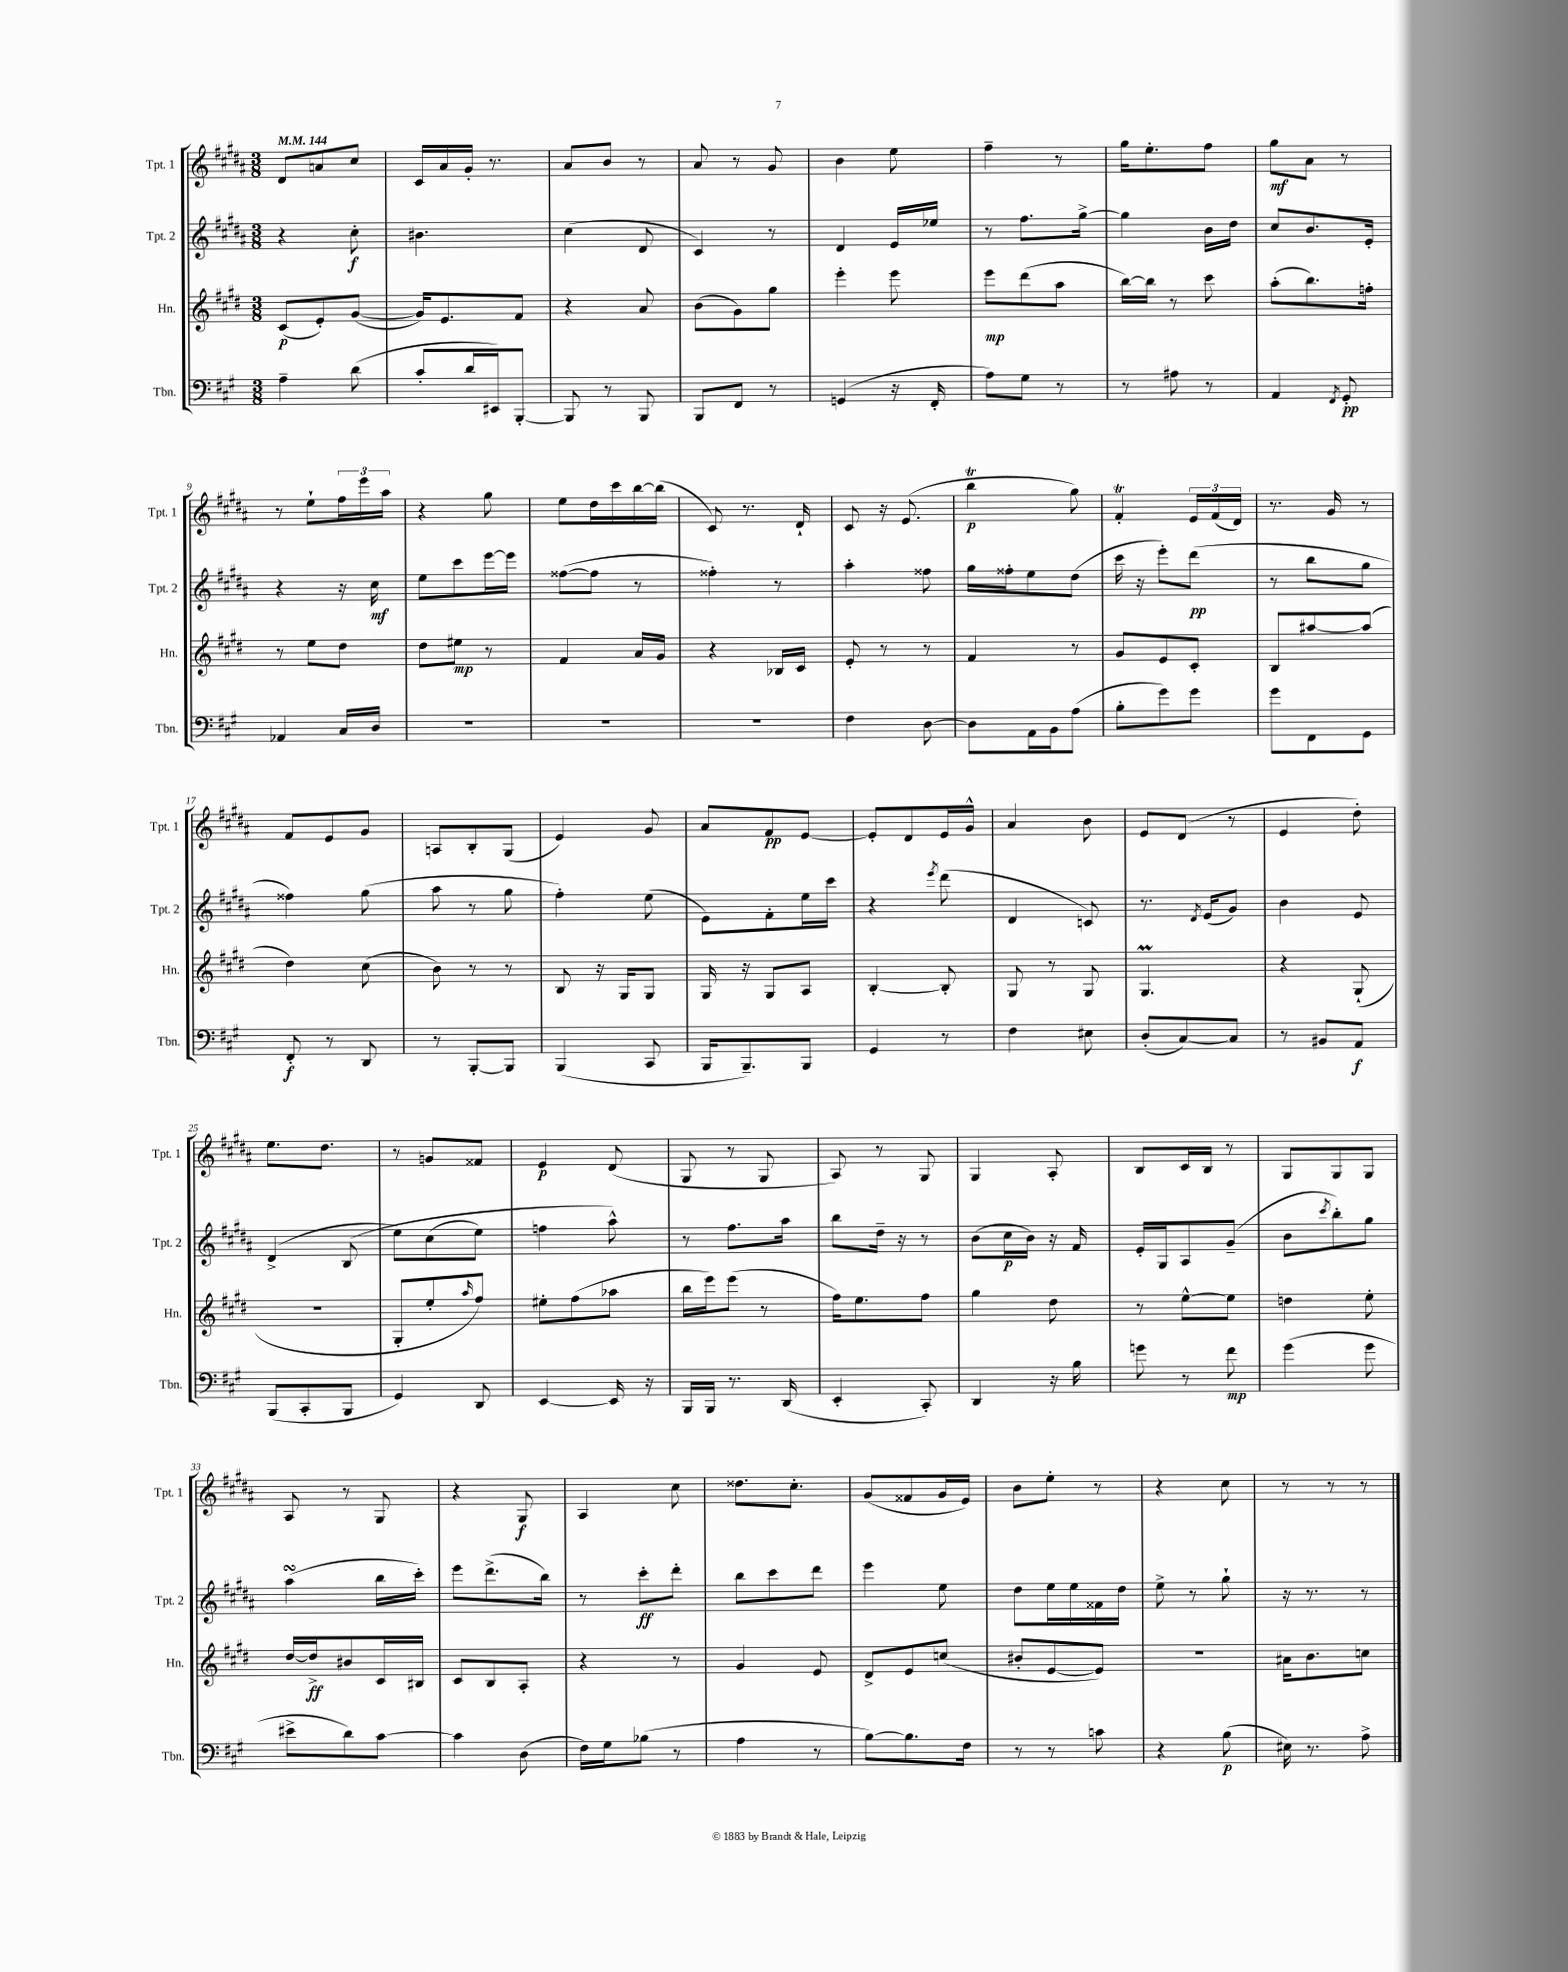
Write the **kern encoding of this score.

**kern	**kern	**kern	**kern
*staff4	*staff3	*staff2	*staff1
*clefF4	*clefG2	*clefG2	*clefG2
*k[f#c#g#]	*k[f#c#g#d#]	*k[f#c#g#d#a#]	*k[f#c#g#d#a#]
*M3/8	*M3/8	*M3/8	*M3/8
*MM144	*MM144	*MM144	*MM144
4A~\	(8c#/L	4r	8d#/L
.	8e'/)	.	8a/
(8d\	([8g#/J	8cc#'\	8cc#/J
=	=	=	=
8c#'/L	16g#/]LK)	4.b#\	16c#/LL
.	8.e/	.	16a#/
16d/L	.	.	16g#'/JJ
16EE#/J)	.	.	8.r
[8BBB'/J	8f#/J	.	.
=	=	=	=
8BBB/]	4r	(4cc#\	8a#/L
8r	.	.	8b/J
8BBB/	8a/	8d#/	8r
=	=	=	=
8BBB/L	(8b\L	4c#/)	8a#/
8FF#/J	8g#\)	.	8r
8r	8gg#\J	8r	8g#/
=	=	=	=
(4GG/	4eee'\	4d#/	4b\
16r	8eee\	16e/LL	8ee\
16FF#'/	.	16ee-/JJ	.
=	=	=	=
8A\L)	8eee\L	8r	4ff#~\
8G#\J	(8ddd#\	8.ff#\L	.
8r	8aa\J	.	8r
.	.	[16gg#^\Jk	.
=	=	=	=
8r	[16bb\LL)	4gg#\]	16gg#\LK
.	16bb\]JJ	.	8.ee'\
8A#\	8r	.	.
8r	8ccc#\	16b\LL	8ff#\J
.	.	16dd#\JJ	.
=	=	=	=
4AA/	(8aa'\L	8cc#/L	8gg#\L
.	8.bb\)	8.b/	8a#\J
8qFF#/	.	.	.
8GG#'/	.	.	8r
.	16ff'\Jk	16e'/Jk	.
=	=	=	=
4AA-/	8r	4r	8r
.	8ee\L	.	8ee`\L
16C#/LL	8dd#\J	16r	24ff#\L
.	.	.	24eee\
16D/JJ	.	16cc#\	.
.	.	.	24aa#\JJ
=	=	=	=
4.r	8dd#\L	8ee\L	4r
.	8ee#\J	8ccc#\	.
.	8r	[16eee\L	8gg#\
.	.	16eee\]JJ	.
=	=	=	=
4.r	4f#/	([8ff##\L	8ee\L
.	.	8ff##\]J	16dd#\L
.	.	.	16ccc#\
.	16a/LL	8r	[16bb\
.	16g#/JJ	.	(16bb\]JJ
=	=	=	=
4.r	4r	4ff##'\)	8c#/)
.	.	.	8.r
.	16B-/LL	8r	.
.	16c#/JJ	.	16d#`/
=	=	=	=
4F#\	8e'/	4aa#'\	8c#/
.	8r	.	16r
.	.	.	(8.e/
[8D\	8r	8ff##\	.
=	=	=	=
8D\]L	4f#/	16gg#\LL	4bb\
.	.	16ff##'\J	.
16AA\L	.	8ee\	.
16BB\J	.	.	.
(8A\J	8r	(8dd#\J	8gg#\)
=	=	=	=
8B'\L	8g#/L	16ccc#\	4f#'/
.	.	16r	.
8g#\)	8e/	8eee'\L)	.
8g#\J	8c#'/J	(8ddd#\J	24e/LL
.	.	.	(24f#/
.	.	.	24d#/JJ)
=	=	=	=
8g#\L	8B/L	8r	8.r
8FF#\	[8aa#/	8bb\L	.
.	.	.	16g#/
8GG#\J	(8aa#/]J	8gg#\J	8r
=	=	=	=
8FF#'/	4dd#\)	4ff##\)	8f#/L
8r	.	.	8e/
8DD/	(8cc#\	(8gg#\	8g#/J
=	=	=	=
8r	8b\)	8aa#\	8A/L
[8BBB'/L	8r	8r	8B'/
8BBB/]J	8r	8gg#\	(8G#/J
=	=	=	=
(4BBB/	8B/	4ff#'\)	4e/)
.	16r	.	.
.	16G#/LK	.	.
8CC#/	8G#/J	(8ee\	8g#/
=	=	=	=
16BBB/LK	16G#/	8e\L)	8a#/L
8.BBB~/)	16r	.	.
.	8G#/L	8f#'\	8f#/
8BBB/J	8A/J	16ee\L	[8e/J
.	.	16ccc#\JJ	.
=	=	=	=
4GG#/	[4B'/	4r	8e'/]L
.	.	.	8d#/
.	.	8qeee/	.
8r	8B'/]	(8ddd#\	16e/L
.	.	.	16g#^^/JJ
=	=	=	=
4F#\	8G#/	4d#/	4a#/
.	8r	.	.
8E#\	8G#/	8c/)	8b\
=	=	=	=
(8D'/L	4.G#/	8.r	8e/L
[8C#/)	.	.	(8d#/J
.	.	8qd#/	.
.	.	(16e/LK	.
8C#/]J	.	8g#/J)	8r
=	=	=	=
8r	4r	4b\	4e/
8BB#/L	.	.	.
8AA/J	(8G#`/	8e/	8dd#'\)
=	=	=	=
(8BBB/L	4.r	(4d#^/	8.ee\L
8CC#'/	.	.	.
.	.	.	8.dd#\J
8BBB/J	.	&(8B/	.
=	=	=	=
4GG#/)	8G#'/L	8ee\L)	8r
.	8ee'/	(8cc#\	8g/L
.	16qqaa/	.	.
8DD/	8ff#/J)	8ee\J)	8f##/J
=	=	=	=
[4EE/	8ee#'\L	4ff\	4e/
.	(8ff#\	.	.
16EE/]	8aa-\J	8aa#^^\&)	(8d#/
16r	.	.	.
=	=	=	=
16BBB/LL	16bb\LL	8r	8G#/
16BBB/JJ	16eee\J)	.	.
8.r	(8eee\J	8.ff#\L	8r
.	8r	.	8G#/
(16DD/	.	16aa#\Jk	.
=	=	=	=
4EE'/	16ff#\LK)	8bb\L	8A#/)
.	8.ee\	.	.
.	.	16dd#~\Jk	8r
.	.	16r	.
8CC#'/)	8ff#\J	8r	8G#/
=	=	=	=
4DD/	4gg#\	(8b\L	4G#/
.	.	16cc#\L	.
.	.	16b\JJ)	.
16r	8dd#\	16r	8A#'/
16B\	.	16f#/	.
=	=	=	=
8g\	8r	16e'/LL	8B/L
.	.	16G#/J	.
8r	[8ee^^\L	8A#/	16c#/L
.	.	.	16B/JJ
8f#\	8ee\]J	(8g#~/J	8r
=	=	=	=
(4g#\	4dd\	8b\L	8G#/L
.	.	8qccc#/	.
.	.	8bb'\)	8G#/
8g#\	8ee'\	8gg#\J	8G#/J
=	=	=	=
8e#^\L	[16dd#/LL	(4aa#\	8A#/
.	16dd#^/]J	.	.
8d\)	8b#/	.	8r
[8c#\J	16c#/L	16bb\LL	8G#/
.	16B#/JJ	16ccc#'\JJ)	.
=	=	=	=
4c#\]	8c#/L	8eee\L	4r
.	8B/	(8.ddd#^\	.
(8D\	8A'/J	.	8G#/
.	.	16bb\Jk)	.
=	=	=	=
16F#\LL)	4r	8r	4A#/
16G#\J	.	.	.
(8B-\J	.	8ccc#'\L	.
8r	8r	8ddd#'\J	8cc#\
=	=	=	=
4A\	4g#/	8bb\L	8.dd##\L
.	.	8ccc#\	.
.	.	.	8.cc#'\J
8r	8e/	8ddd#\J	.
=	=	=	=
[8B\L)	8d#^/L	4eee\	(8g#/L
8.B\]	8e/	.	8f##/
.	(8cc/J	8ee\	16g#/L
16F#\Jk	.	.	16e/JJ)
=	=	=	=
8r	8b#'/L	8dd#\L	8b\L
8r	[8e/	16ee\L	8ee'\J
.	.	16ee\	.
8c\	8e/]J)	16f##\	8r
.	.	16dd#\JJ	.
=	=	=	=
4r	4.r	8ee^\	4r
.	.	8r	.
(8B\	.	8gg#`\	8cc#\
=	=	=	=
16E#\)	16a#\LK	16r	8r
8.r	8.b\	8.r	.
.	.	.	8r
8A^\	8cc\J	8r	8r
==	==	==	==
*-	*-	*-	*-
